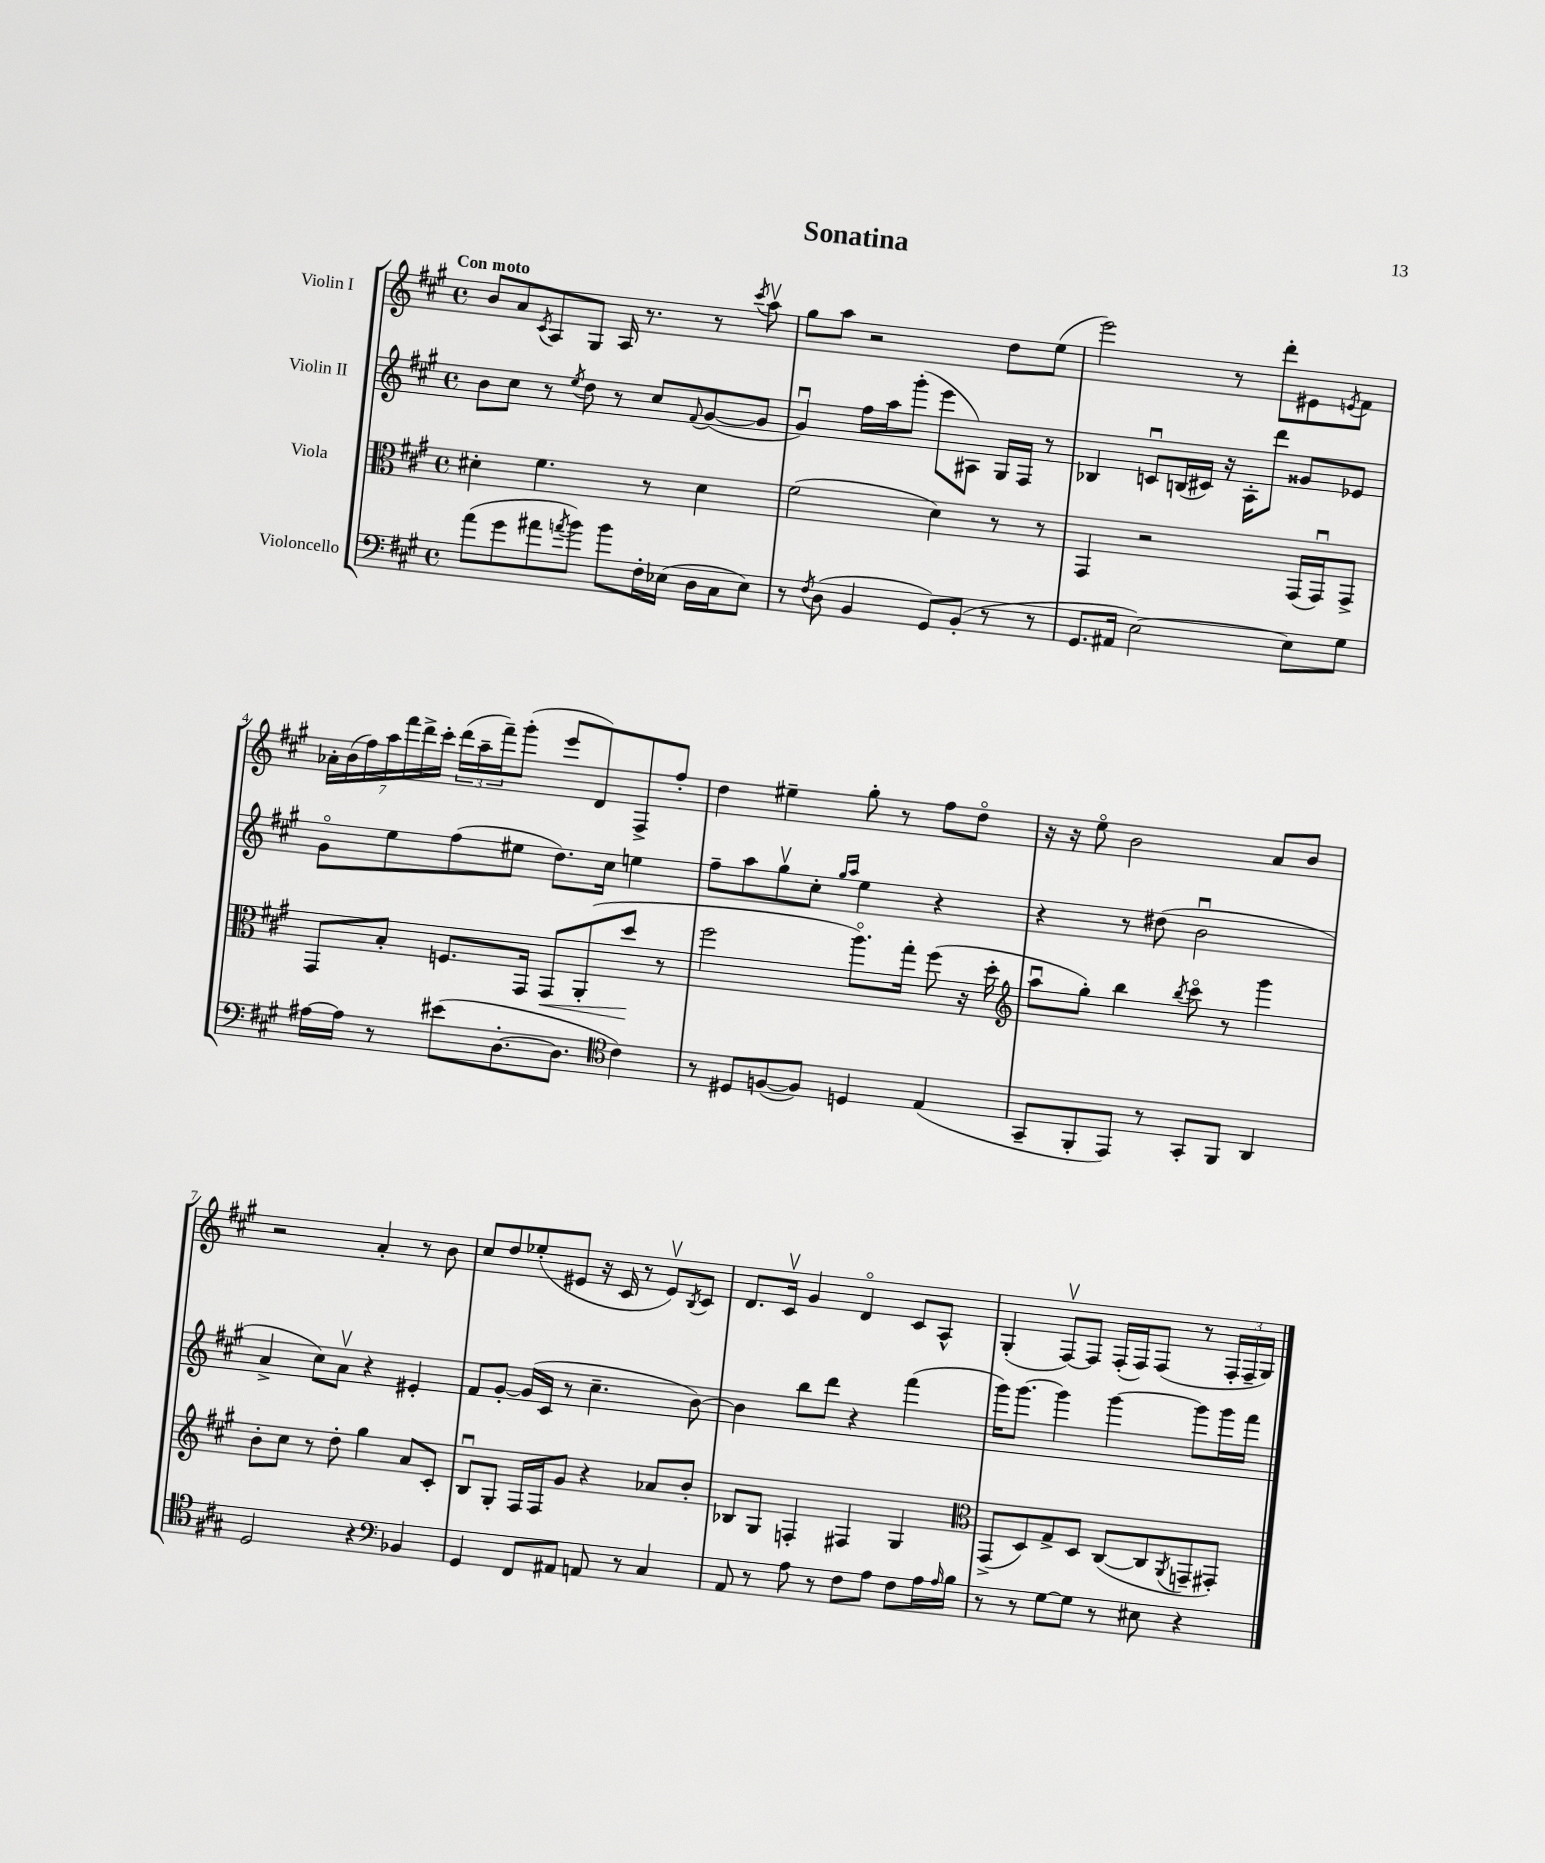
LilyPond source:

\header { title = "Sonatina" }
<<
\new StaffGroup <<
\new Staff = "s0" \with { instrumentName = "Violin I" } {
    \clef treble \key a \major \defaultTimeSignature \time 4/4 \tempo "Con moto"
    b'8 a'8 \acciaccatura { cis'8 } a8 gis8 a16 r8. r8 \acciaccatura { cis'''8 } a''8\upbow |
    gis''8 a''8 r2 d''8 e''8( |
    e'''2) r8 d'''8-. eis'8 \acciaccatura { e'8 } fis'8 |
    \tuplet 7/4 { aes'16-. b'16( fis''16) a''16 fis'''16 d'''16-> cis'''16-. } \tuplet 3/2 { d'''16( a''16-- fis'''16--) } gis'''8-.( e'''8 d'8) fis8-> fis''8-. |
    d''4 eis''4-- gis''8-. r8 fis''8 d''8\flageolet |
    r16 r16 e''8\flageolet b'2 a'8 b'8 |
    r2 a'4-. r8 b'8 |
    cis''8 d''8 ees''8-.( eis'8 r16 cis'16 r8 eis'8\upbow) \acciaccatura { b8 } cis'8 |
    d'8. cis'16\upbow gis'4 d'4\flageolet cis'8 a8-^ |
    gis4-.( fis8~\upbow) fis8 fis16-.( fis16) fis8( r8 \tuplet 3/2 { fis16-. fis16-- gis16) } \bar "|." |
}
\new Staff = "s1" \with { instrumentName = "Violin II" } {
    \clef treble \key a \major \defaultTimeSignature \time 4/4
    b'8 cis''8 r8 \acciaccatura { e''8 } d''8 r8 cis''8 \appoggiatura { fis'8 } gis'8~( gis'8 |
    gis'4\downbow) fis''16 a''16 gis'''8-.( e'''8 ais8) gis16 fis16 r8 |
    bes4 c'8\downbow b16( cis'16) r16 a16-. d'''8 gisis'8 ees'8 |
    gis'8\flageolet e''8 fis''8( eis''8 d''8.) cis''16 e''4 |
    fis''8-- a''8 gis''8\upbow cis''8-. \grace { gis''16 a''16 } e''4 r4 |
    r4 r8 dis''8( b'2\downbow |
    a'4-> cis''8) a'8\upbow r4 eis'4-. |
    fis'8 gis'8~-. gis'16( cis'16 r8 cis''4.-- b'8~) |
    b'4 b''8 d'''8 r4 fis'''4( |
    gis'''16) gis'''8.~ gis'''4 gis'''4~ gis'''8 gis'''16 fis'''16 \bar "|." |
}
\new Staff = "s2" \with { instrumentName = "Viola" } {
    \clef alto \key a \major \defaultTimeSignature \time 4/4
    dis'4-. fis'4. r8 dis'4 |
    fis'2( d'4) r8 r8 |
    gis,4 r2 gis,16( gis,16\downbow) gis,8-> |
    gis,8 b8-. f8. gis,16 gis,8\< a,8-.( d''8\! r8 |
    fis''2 a''8.\flageolet) gis''16-. fis''8( r16 d''16-. |
    \clef treble a''8\downbow gis''8-.) b''4 \acciaccatura { b''8 } cis'''8\flageolet r8 gis'''4 |
    b'8-. cis''8 r8 d''8-. gis''4 a'8 cis'8-. |
    b8\downbow gis8-. fis16 fis16 gis'8 r4 aes'8 b'8-. |
    bes8 gis8 f4-. fis4 gis4 |
    \clef alto gis,8->( d8) gis8-> d8 cis8~( cis8 \acciaccatura { a,8 } g,8-- gis,8-.) \bar "|." |
}
\new Staff = "s3" \with { instrumentName = "Violoncello" } {
    \clef bass \key a \major \defaultTimeSignature \time 4/4
    a'8( gis'8 ais'8 \acciaccatura { a'8 } b'8) b'8 fis16-. ees16( d16 cis16 ees8) |
    r8 \acciaccatura { fis8 } d8( b,4 gis,8) b,8-.( r8 r8 |
    gis,8. ais,16 e2~) e8 gis8 |
    ais16~ ais16 r8 eis'8( d8.~-. d8. \clef tenor cis'4) |
    r8 dis8 f8~( f8) d4 e4( |
    gis,8-- fis,8-. e,8) r8 gis,8-. fis,8 a,4 |
    d2 r4 \clef bass bes,4 |
    gis,4 fis,8 ais,8 a,8 r8 cis4 |
    a,8 r8 a8 r8 fis8 a8 fis8 a16 \grace { a16 } b16 |
    r8 r8 gis8~ gis8 r8 eis8 r4 \bar "|." |
}
>>
>>
